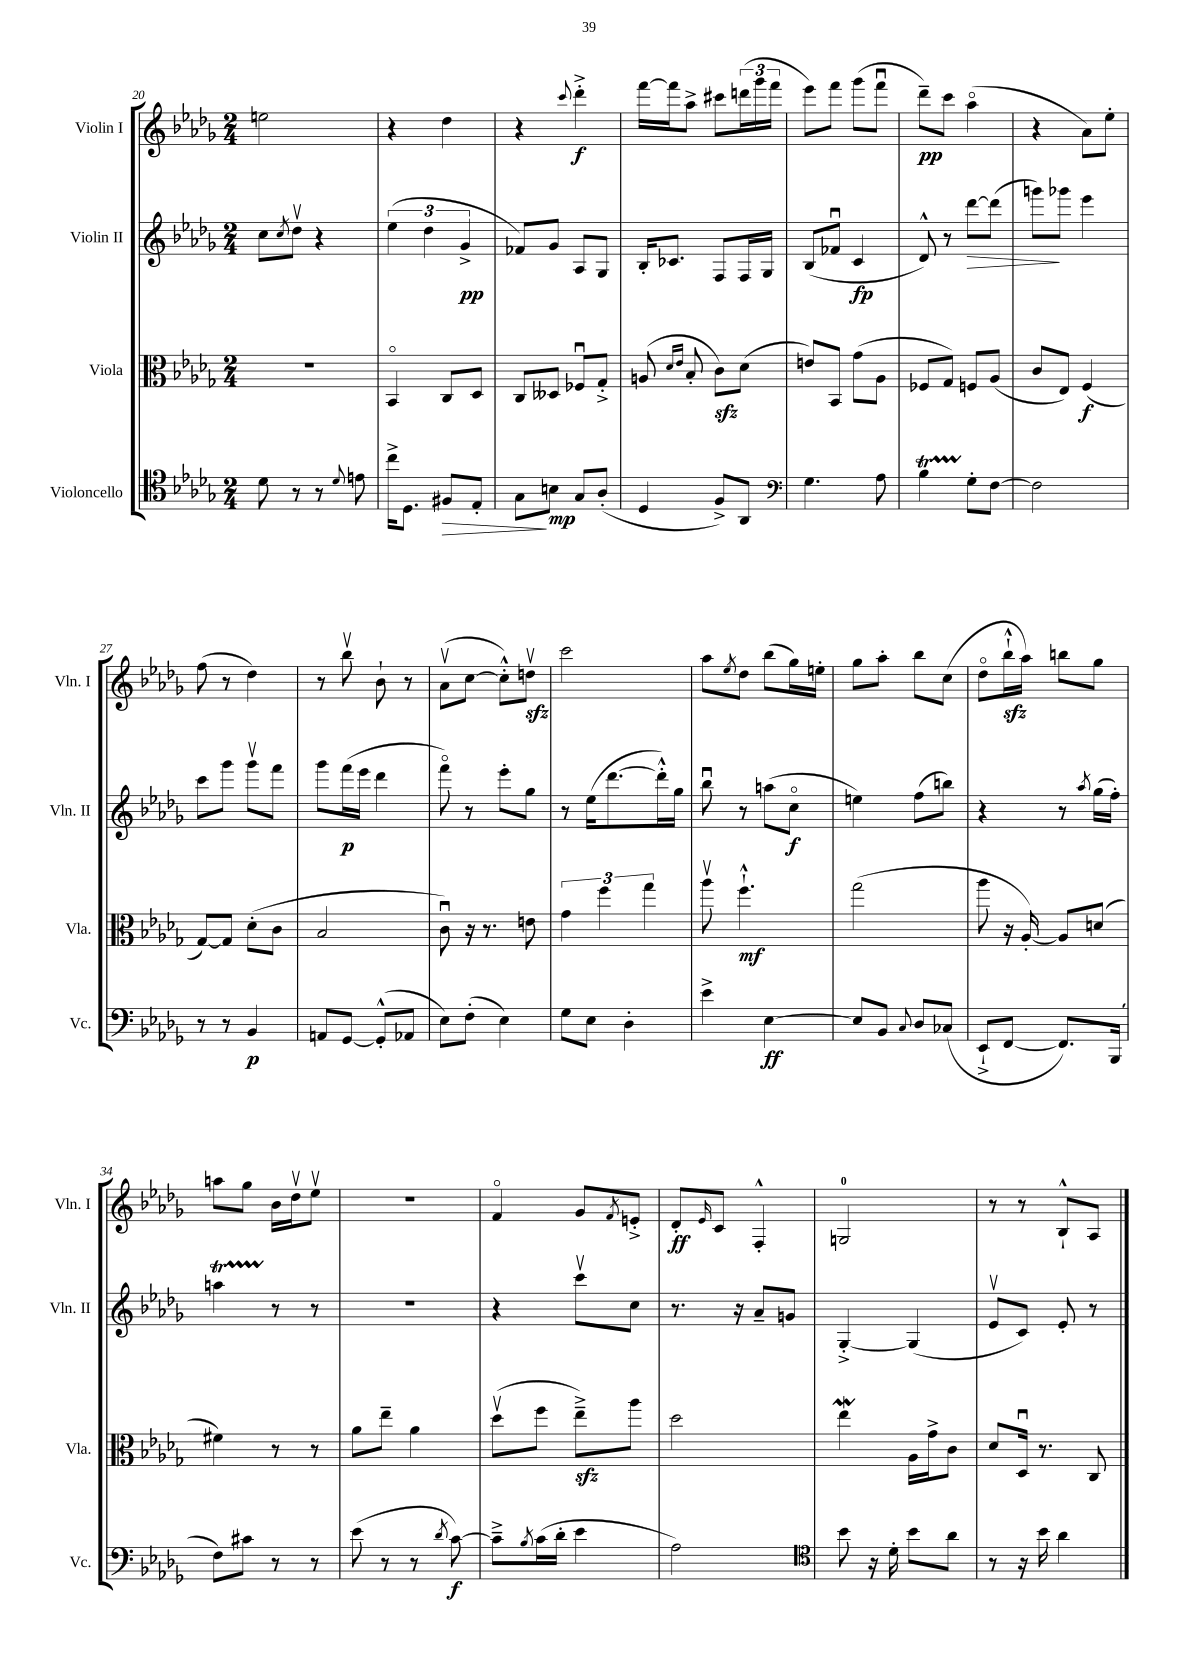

**kern	**kern	**kern	**kern
*staff4	*staff3	*staff2	*staff1
*clefC4	*clefC3	*clefG2	*clefG2
*k[b-e-a-d-g-]	*k[b-e-a-d-g-]	*k[b-e-a-d-g-]	*k[b-e-a-d-g-]
*M2/4	*M2/4	*M2/4	*M2/4
8d-	2r	8cc	2ee
.	.	8qcc	.
8r	.	8dd-v	.
8r	.	4r	.
8qqd-	.	.	.
8e	.	.	.
=	=	=	=
16cc^	4BB-o	(6ee-	4r
8.D-	.	.	.
.	.	6dd-	.
8F#	8C	.	4dd-
.	.	6g-^	.
8E-'	8D-	.	.
=	=	=	=
8G-	8C	8f-)	4r
8B	8D--	8g-	.
.	.	.	8qqccc
8G-	8F-u	8A-	4ddd-'^
(8A-'	8G-'^	8G-	.
=	=	=	=
4D-	(8A	16B-'	[16fff
.	.	8.c-	16fff]
.	16qqd-	.	.
.	16qqe-	.	.
.	8B-'	.	8aa-^
8F^)	8c)	8F	8ccc#
8AA-	(8d-	16F	(24ddd
.	.	.	24ggg-
.	.	16G-	.
.	.	.	24fff
=	=	=	=
*clefF4	*	*	*
4.G-	8e)	(8B-	8eee-)
.	8BB-	8f-u	8fff
.	(8g-	4c	(8ggg-
8A-	8A-	.	8fffu
=	=	=	=
4B-	8F-	8d-^^)	8ddd-~)
.	8G-)	8r	8ccc
8G-'	8F	[8ddd-	(4aa-o
[8F	(8A-	(8ddd-]	.
=	=	=	=
2F]	8c	8ggg)	4r
.	8E-)	8ggg-	.
.	(4F	4eee-	8a-)
.	.	.	8ee-'
=	=	=	=
8r	[8G-)	8ccc	(8ff
8r	8G-]	8ggg-	8r
4BB-	(8d-'	8ggg-v	4dd-)
.	8c	8fff	.
=	=	=	=
8AA	2B-	8ggg-	8r
[8GG-	.	(16fff	8bb-v
.	.	16eee-	.
(8GG-'^^]	.	4ddd-	8b-`
8AA-	.	.	8r
=	=	=	=
8E-)	8cu)	8fffo)	(8a-v
(8F'	16r	8r	[8cc
.	8.r	.	.
4E-)	.	8eee-'	8cc'^^])
.	8e	8gg-	8ddv
=	=	=	=
8G-	6g-	8r	2ccc
8E-	.	(16ee-	.
.	6ff	.	.
.	.	[8.ddd-	.
4D-'	.	.	.
.	6gg-	.	.
.	.	16ddd-'^^])	.
.	.	16gg-	.
=	=	=	=
4e-^	8aa-v	8bb-u	8aa-
.	.	.	8qee-
.	4.ff`^^	8r	8dd-
[4E-	.	(8aa	(8bb-
.	.	8cco	16gg-)
.	.	.	16ee'
=	=	=	=
8E-]	(2gg-	4ee)	8gg-
8BB-	.	.	8aa-'
8qqC	.	.	.
8D-	.	(8ff	8bb-
(8C-	.	8bb)	(8cc
=	=	=	=
8EE-`^	8aa-	4r	8dd-o
[8FF	16r	.	16bb-`^^
.	[16A-')	.	16aa-)
8.FF])	8A-]	8r	8bb
.	.	8qaa-	.
.	(8d	(16gg-	8gg-
(16BBB-	.	16ff')	.
=	=	=	=
8F)	4f#)	4aa	8aa
8c#	.	.	8gg-
8r	8r	8r	16b-
.	.	.	16dd-v
8r	8r	8r	8ee-v
=	=	=	=
(8e-	8a-	2r	2r
8r	8ee-~	.	.
8r	4a-	.	.
8qd-	.	.	.
[8c)	.	.	.
=	=	=	=
8c~^]	(8dd-v	4r	4fo
8qB-	.	.	.
(16c	8ff	.	.
16d-'	.	.	.
4e-	8ee-~^)	8cccv	8g-
.	.	.	8qf
.	8aa-	8cc	8e'^
=	=	=	=
2A-)	2dd-	8.r	8d-'
.	.	.	16qqe-
.	.	.	8c
.	.	16r	.
.	.	8a-~	4F'^^
.	.	8g	.
=	=	=	=
*clefC4	*	*	*
8b-	4ee-	[4G-'^	2G
16r	.	.	.
16d-'	.	.	.
8b-	16A-	(4G-]	.
.	16g-^	.	.
8a-	8c	.	.
=	=	=	=
8r	8d-	8e-v	8r
16r	16D-u	8c)	8r
16b-	8.r	.	.
4a-	.	8e-'	8B-`^^
.	8C	8r	8A-
==	==	==	==
*-	*-	*-	*-
